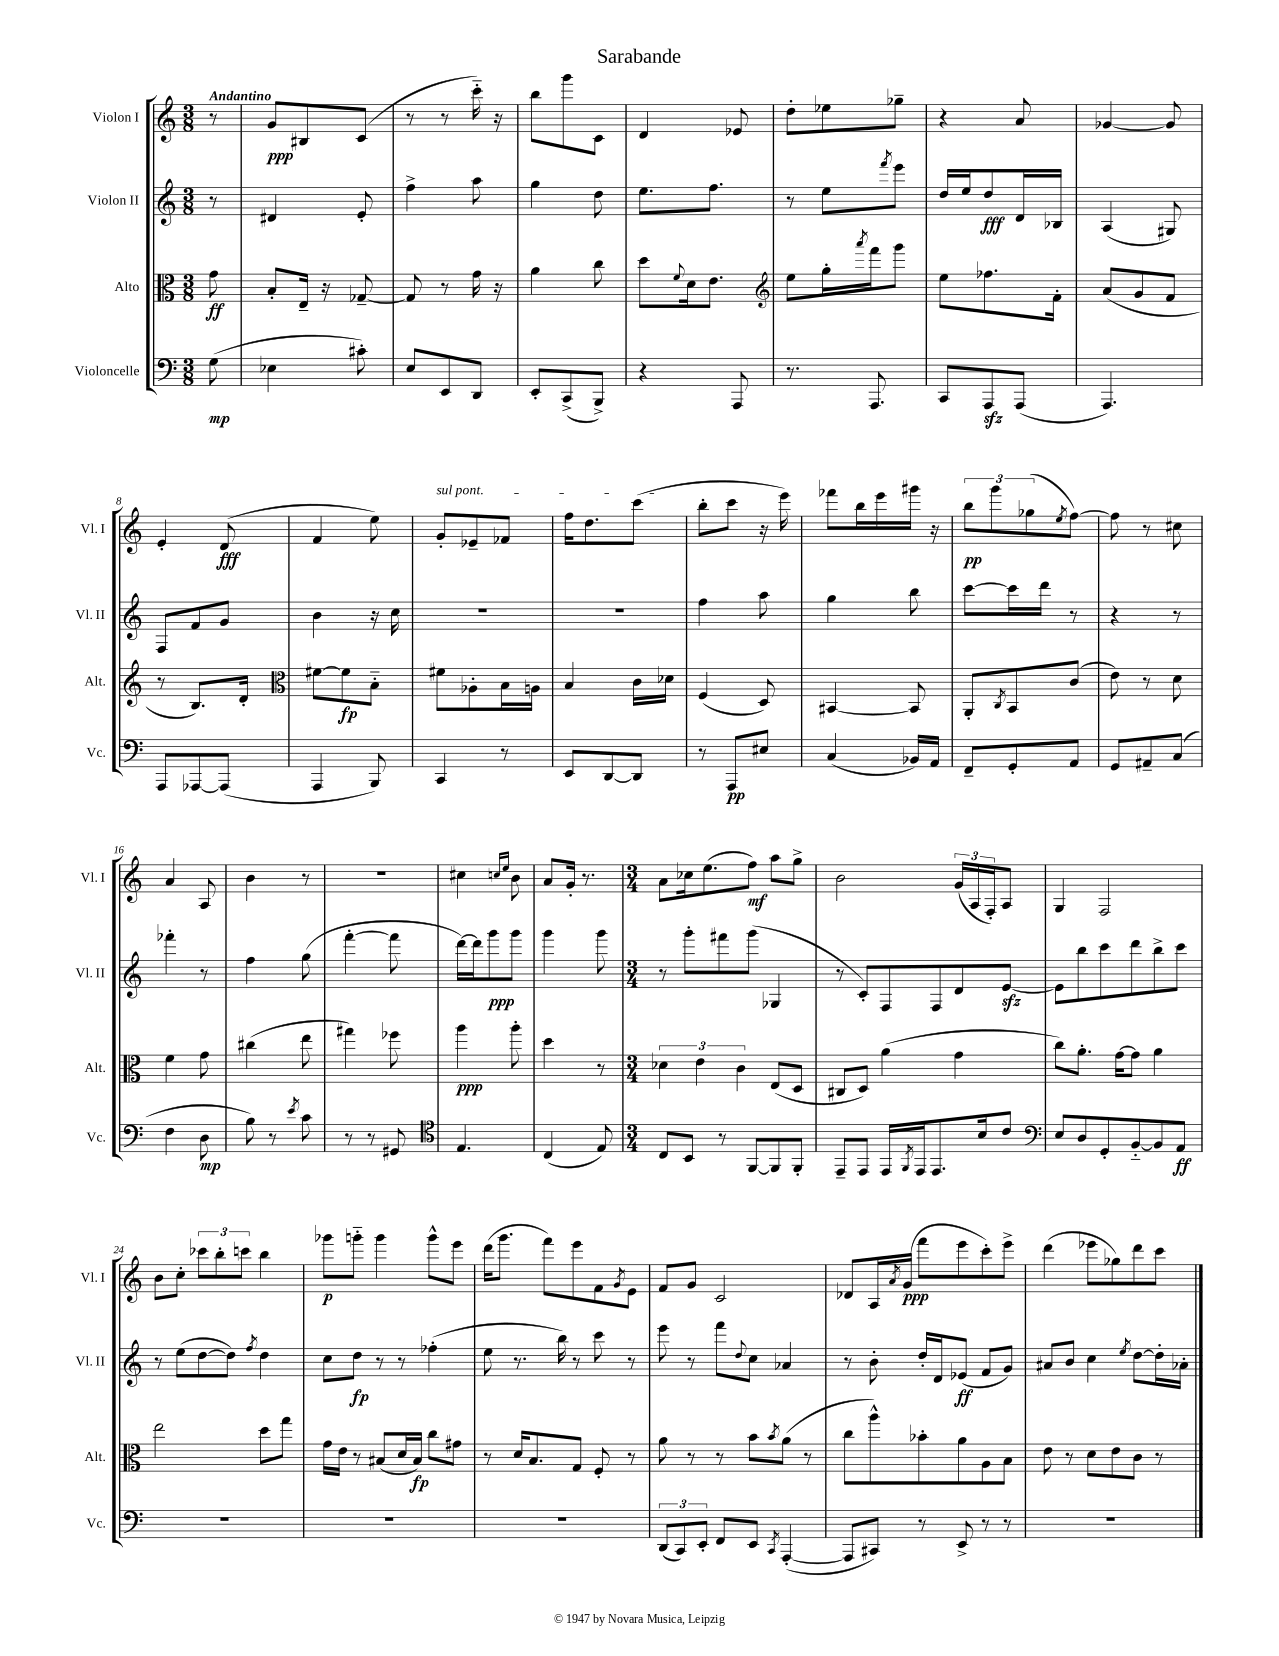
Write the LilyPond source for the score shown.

\header { title = "Sarabande" }
<<
\new StaffGroup <<
\new Staff = "s0" \with { instrumentName = "Violon I" shortInstrumentName = "Vl. I" } {
    \clef treble \key c \major \numericTimeSignature \time 3/8 \partial 8 \tempo "Andantino"
    r8 |
    g'8\ppp bis8 c'8( |
    r8 r8 c'''16-_) r16 |
    b''8 g'''8 c'8 |
    d'4 ees'8 |
    d''8-. ees''8 ges''8-- |
    r4 a'8 |
    ges'4~ ges'8 |
    e'4-. d'8\fff( |
    f'4 e''8) |
    \once \override TextSpanner.bound-details.left.text = \markup { \italic "sul pont." } g'8-.\startTextSpan ees'8-- fes'8 |
    f''16 d''8. c'''8\stopTextSpan( |
    b''8-. c'''8 r16 e'''16) |
    fes'''8 b''16 e'''16 gis'''16 r16 |
    \tuplet 3/2 { b''8\pp g'''8 ges''8( } \acciaccatura { e''8 } f''8~) |
    f''8 r8 cis''8 |
    a'4 a8 |
    b'4 r8 |
    R4. |
    cis''4 \grace { c''16 e''16 } b'8 |
    a'8 g'16-. r8. |
    \numericTimeSignature \time 3/4 a'8 ces''16 e''8.( f''8\mf) a''8 g''8-> |
    b'2 \tuplet 3/2 { g'16( a16 f16-.) } a8 |
    g4 f2 |
    b'8 c''8-. \tuplet 3/2 { ces'''8 b''8-. c'''8 } b''4 |
    ges'''8\p g'''8-_ g'''4 g'''8-^ e'''8 |
    d'''16( g'''8. f'''8) e'''8 f'8 \acciaccatura { g'8 } e'8 |
    f'8 g'8 c'2 |
    des'8 a16 \acciaccatura { a'8 } g'16\ppp( f'''8 e'''8 c'''8-.) e'''8-> |
    d'''4( ees'''8 ges''8) d'''8 c'''8 \bar "|." |
}
\new Staff = "s1" \with { instrumentName = "Violon II" shortInstrumentName = "Vl. II" } {
    \clef treble \key c \major \numericTimeSignature \time 3/8 \partial 8
    r8 |
    dis'4 e'8-. |
    f''4-> a''8 |
    g''4 d''8 |
    e''8. f''8. |
    r8 e''8 \acciaccatura { f'''8 } e'''8 |
    d''16 e''16 d''8\fff d'16 bes16 |
    a4( gis8) |
    f8 f'8 g'8 |
    b'4 r16 c''16 |
    R4. |
    R4. |
    f''4 a''8 |
    g''4 b''8 |
    c'''8~ c'''16 d'''16 r8 |
    r4 r8 |
    fes'''4-. r8 |
    f''4 g''8( |
    f'''4~-. f'''8 |
    d'''16~) d'''16 g'''8\ppp g'''8 |
    g'''4 g'''8 |
    \numericTimeSignature \time 3/4 r8 g'''8-. fis'''8 g'''8( ges4 |
    r8 c'8-.) f8 f8 d'8 e'8~\sfz |
    e'8 b''8 c'''8 d'''8 b''8-> c'''8 |
    r8 e''8( d''8~ d''8) \acciaccatura { f''8 } d''4 |
    c''8 d''8\fp r8 r8 fes''4-.( |
    e''8 r8. b''16) r8 c'''8 r8 |
    e'''8 r8 f'''8 \appoggiatura { d''8 } c''8 aes'4 |
    r8 b'8-. d''16-. d'16 ees'8\ff( f'8 g'8) |
    ais'8 b'8 c''4 \acciaccatura { e''8 } d''8~ d''16-. aes'16-. \bar "|." |
}
\new Staff = "s2" \with { instrumentName = "Alto" shortInstrumentName = "Alt." } {
    \clef alto \key c \major \numericTimeSignature \time 3/8 \partial 8
    g'8\ff |
    b8-. e16-- r16 ges8~-- |
    ges8 r8 g'16 r16 |
    a'4 c''8 |
    d''8 \appoggiatura { f'8 } d'16 e'8. |
    \clef treble e''8 g''16-. \acciaccatura { a'''8 } f'''16 g'''8 |
    e''8 fes''8. f'16-. |
    a'8( g'8 f'8 |
    r8 b8.) d'16-. |
    \clef alto fis'8~ fis'8\fp b8-_ |
    fis'8 aes8-. b16 a16 |
    b4 c'16 des'16 |
    f4( d8) |
    bis,4~ bis,8 |
    a,8-. \acciaccatura { c8 } b,8 c'8( |
    e'8) r8 d'8 |
    f'4 g'8 |
    cis''4( e''8 |
    gis''4) fes''8 |
    a''4\ppp a''8-. |
    d''4 r8 |
    \numericTimeSignature \time 3/4 \tuplet 3/2 { des'4 e'4 c'4 } e8( d8 |
    cis8 d8) a'4( g'4 |
    c''8) a'8.-. g'16~ g'8 a'4 |
    e''2 d''8 g''8 |
    g'16 e'16 r8 bis8( d'16 bis16\fp) c''8 gis'8 |
    r8 d'16 b8. g8 f8-. r8 |
    a'8 r8 r8 b'8 \acciaccatura { b'8 } a'8( r8 |
    c''8 a''8-^) bes'8-. a'8 a8 b8 |
    e'8 r8 d'8 e'8 c'8 r8 \bar "|." |
}
\new Staff = "s3" \with { instrumentName = "Violoncelle" shortInstrumentName = "Vc." } {
    \clef bass \key c \major \numericTimeSignature \time 3/8 \partial 8
    g8\mp( |
    ees4 cis'8-.) |
    e8 e,8 d,8 |
    e,8-. c,8->( b,,8->) |
    r4 a,,8 |
    r8. a,,8. |
    c,8 a,,8\sfz a,,8( |
    a,,4.) |
    a,,8 aes,,8~ aes,,8( |
    a,,4 b,,8) |
    c,4 r8 |
    e,8 d,8~ d,8 |
    r8 a,,8\pp eis8 |
    c4( bes,16) a,16 |
    f,8-- g,8-. a,8 |
    g,8 ais,8-- c8( |
    f4 d8\mp |
    b8) r8 \acciaccatura { e'8 } c'8 |
    r8 r8 gis,8 |
    \clef tenor e4. |
    c4( e8) |
    \numericTimeSignature \time 3/4 c8 b,8 r8 f,8~ f,8 f,8-. |
    e,8-- e,8 e,16 \acciaccatura { f,8 } e,16 e,8. b16 c'8 |
    \clef bass e8 d8 g,8-. b,8~-_ b,8 a,8\ff |
    R2. |
    R2. |
    R2. |
    \tuplet 3/2 { d,8( c,8) e,8-. } f,8 e,8 \acciaccatura { c,8 } a,,4~-.( |
    a,,8 cis,8) r8 e,8-> r8 r8 |
    R2. \bar "|." |
}
>>
>>
